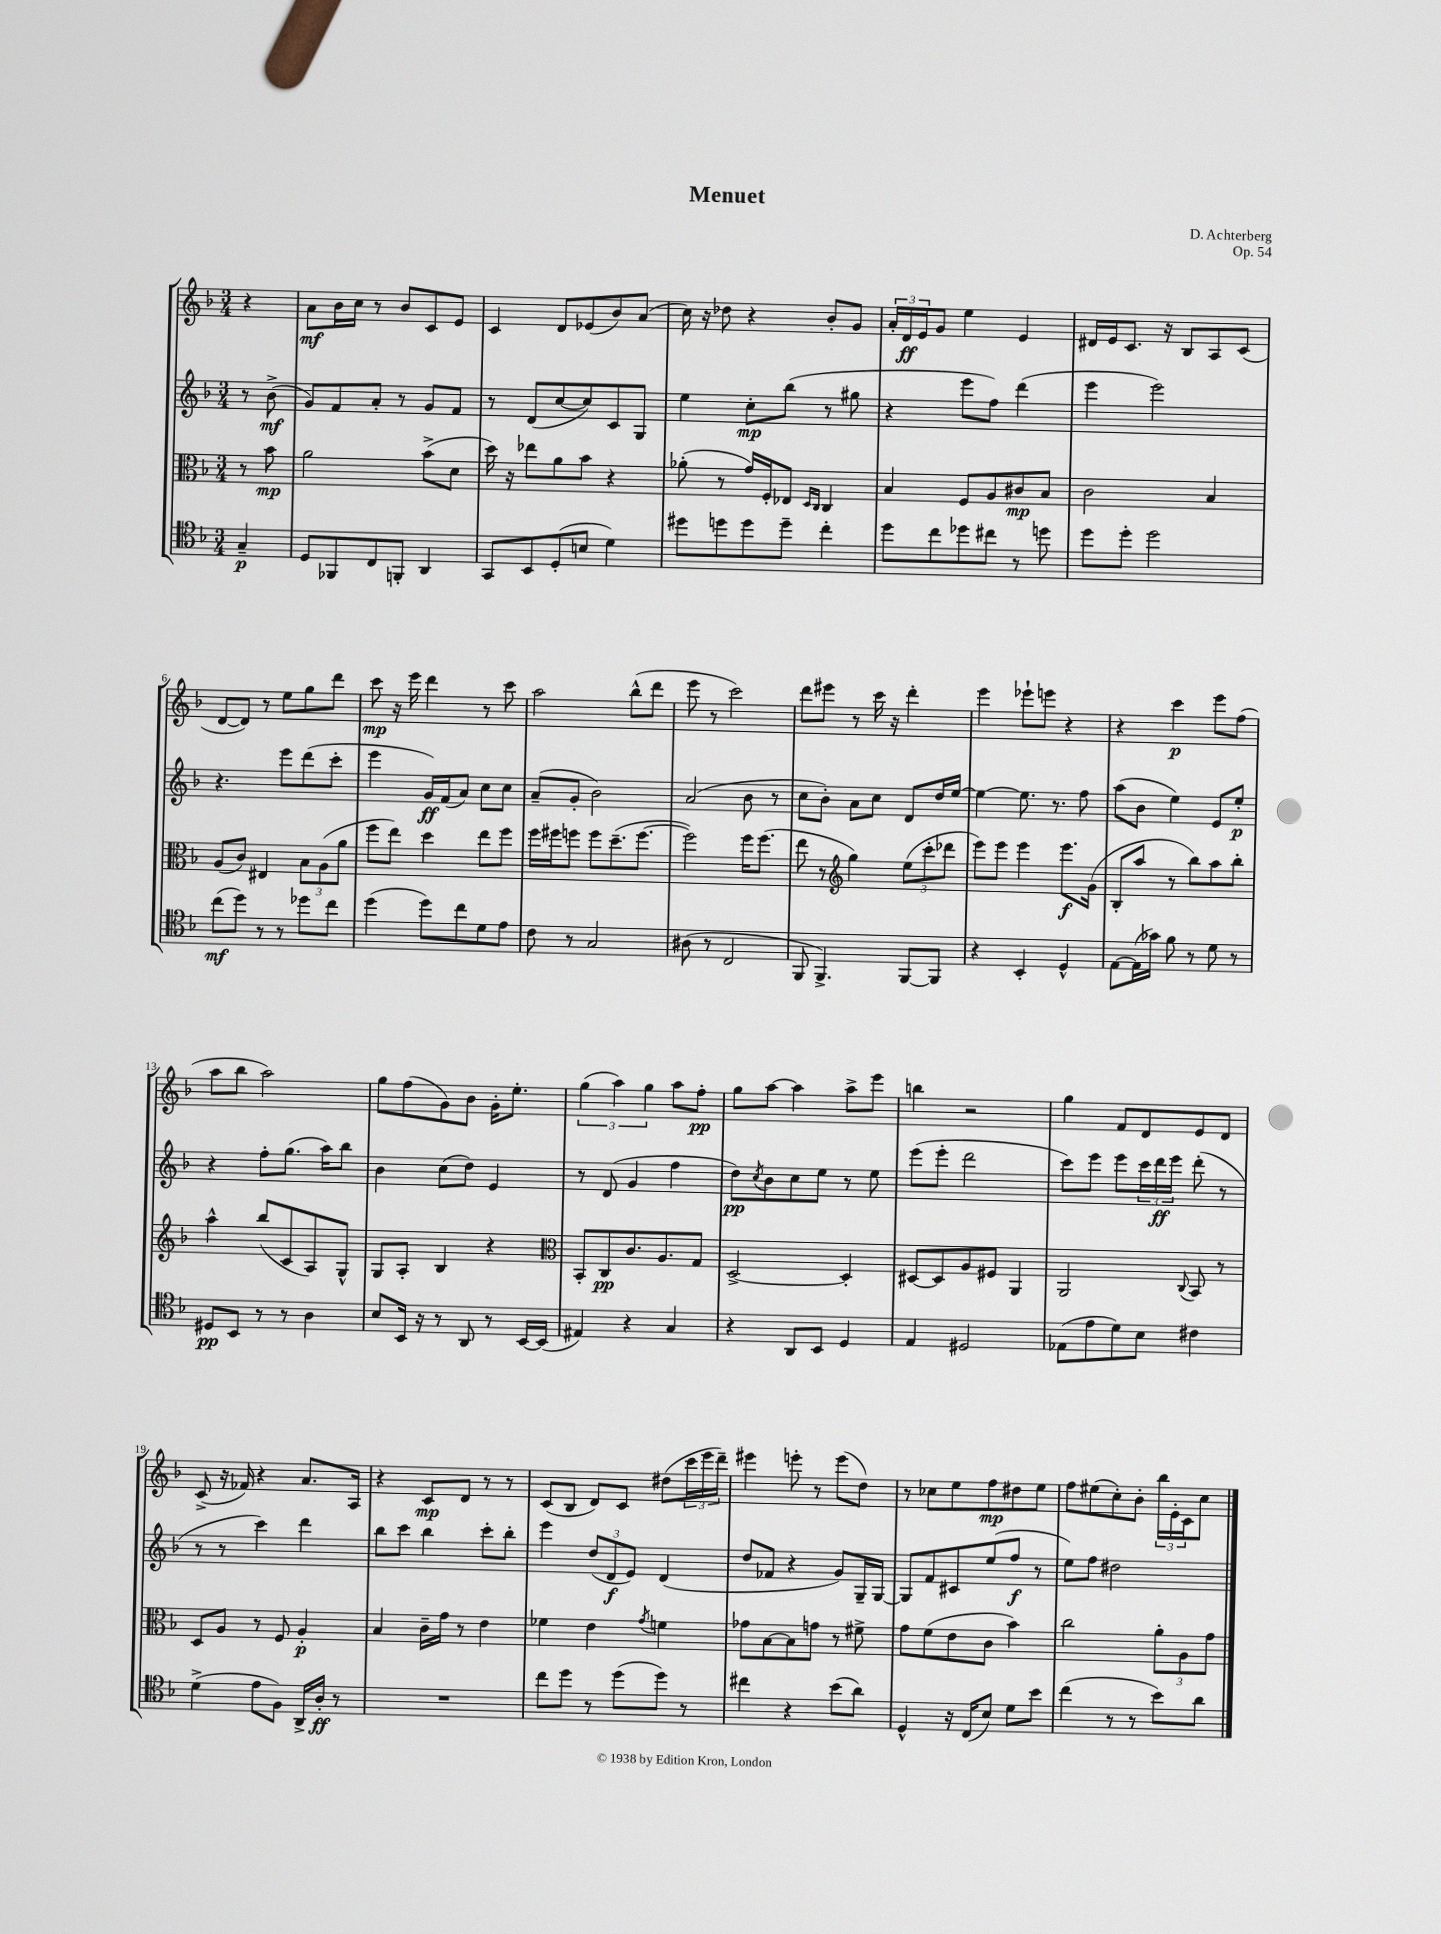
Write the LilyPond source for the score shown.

\header { title = "Menuet" composer = "D. Achterberg" opus = "Op. 54" }
<<
\new StaffGroup <<
\new Staff = "s0" {
    \clef treble \key f \major \numericTimeSignature \time 3/4 \partial 4
    r4 |
    a'8\mf bes'16 c''16 r8 bes'8 c'8 e'8 |
    c'4 d'8 ees'8( bes'8) a'8( |
    c''16) r16 des''8 r4 bes'8-. g'8 |
    \tuplet 3/2 { a'16-. d'16\ff e'16 } g'8 e''4 e'4 |
    dis'16 e'16 c'8. r16 bes8 a8 c'8( |
    d'8~ d'8) r8 e''8 g''8 d'''8 |
    c'''8\mp r16 e'''16 d'''4 r8 c'''8 |
    a''2 bes''8-^( d'''8 |
    e'''8 r8 c'''2) |
    d'''8 eis'''8 r8 c'''16 r16 d'''4-. |
    e'''4 ees'''8-! e'''8 r4 |
    r4 c'''4\p e'''8 f''8( |
    a''8 bes''8 a''2) |
    g''8 f''8( g'8) bes'8 g'16-. e''8.-. |
    \tuplet 3/2 { g''4( a''4) g''4 } a''8 f''8-.\pp |
    g''8 a''8~ a''4 a''8-> e'''8 |
    b''4 r2 |
    g''4 f'8 d'8 e'8 d'8 |
    c'8->( r16 fes'16) r4 a'8. a16 |
    r4 c'8\mp d'8 r8 r8 |
    c'8( bes8 d'8) c'8 dis''8( \tuplet 3/2 { c'''16 e'''16 d'''16--) } |
    eis'''4 e'''8-. r8 e'''8( d''8) |
    r8 ces''8 e''8 f''8\mp dis''8 e''8 |
    f''8 eis''8( c''8-.) bes'8-. \tuplet 3/2 { bes''16 e'16-. c'16 } c''8 \bar "|." |
}
\new Staff = "s1" {
    \clef treble \key f \major \numericTimeSignature \time 3/4 \partial 4
    r8 bes'8->\mf( |
    g'8) f'8 a'8-. r8 g'8 f'8 |
    r8 d'8( c''8~ c''8) c'8 g8 |
    e''4 c''8-.\mp bes''8( r8 gis''8 |
    r4 e'''8 f''8) d'''4( |
    e'''4 e'''2) |
    r4. e'''8 d'''8( c'''8-. |
    e'''4 g'16\ff) f'16( a'8) c''8 c''8 |
    a'8--( g'8-. bes'2) |
    a'2( bes'8 r8 |
    c''8 bes'8-.) a'8 c''8 d'8 d''16 e''16~ |
    e''4~ e''8. r8. f''8 |
    a''8( bes'8 e''4) e'8 e''8-.\p |
    r4 f''8-. g''8.( a''16) bes''8 |
    bes'4 c''8( d''8) e'4 |
    r8 d'8( g'4 f''4 |
    d''8\pp) \acciaccatura { c''8 } bes'8 c''8 e''8 r8 e''8 |
    e'''8( e'''8-. d'''2 |
    c'''8) e'''8 e'''8 \tuplet 3/2 { c'''16 d'''16\ff e'''16 } d'''8-.( r8 |
    r8 r8 c'''4) d'''4 |
    bes''8 c'''8 bes''4 c'''8-. bes''8-. |
    e'''4 \tuplet 3/2 { d''8( d'8\f e'8) } d'4( |
    d''8 fes'8 r4 g'8) g16-- g16~ |
    g8 f'8 cis'8 e''8( f''8\f r8 |
    e''8) f''8 dis''2 \bar "|." |
}
\new Staff = "s2" {
    \clef alto \key f \major \numericTimeSignature \time 3/4 \partial 4
    r8 bes'8\mp |
    a'2 bes'8->( d'8 |
    d''16) r16 ees''8 a'8 bes'8 r4 |
    aes'8-.( r8 g'16) f16-. ees8 \grace { d16 c16 } c4 |
    bes4 f8 a8 cis'8\mp bes8 |
    c'2 bes4 |
    a8( c'8) eis4 \tuplet 3/2 { bes8 a8( a'8 } |
    f''8 e''8) d''4 e''8 f''8 |
    f''16 fis''16 f''8 f''8 d''8.--( f''8.~ |
    f''2) f''16 f''8.( |
    e''8 r8 \clef treble g''4) \tuplet 3/2 { e''8( c'''8-. des'''8 } |
    e'''8) e'''8 e'''4 e'''8.\f g'16( |
    bes8-. a''8 r8 bes''8) a''8 bes''8-. |
    a''4-^ bes''8( c'8 a8) g8-^ |
    g8 a8-. bes4 r4 |
    \clef alto bes,8-. c8\pp c'8. a8. g8 |
    d2~-> d4-. |
    dis8~ dis8 a8 fis8 a,4 |
    a,2 \appoggiatura { c8 } bes,8 r8 |
    d8 a8 r8 f8 a4-.\p |
    bes4 c'16-- g'16 r8 e'4 |
    fes'4 e'4 \acciaccatura { g'8 } f'4 |
    ges'8 bes8~ bes8 g'8 r8 fis'8-> |
    g'8 f'8( e'8 c'8 bes'4) |
    c''2 \tuplet 3/2 { a'8-. a8 g'8 } \bar "|." |
}
\new Staff = "s3" {
    \clef tenor \key f \major \numericTimeSignature \time 3/4 \partial 4
    g4--\p |
    d8 fes,8 c8 f,8-. a,4 |
    g,8 bes,8 d8-.( b8 d'4) |
    dis''8 d''8 d''8 d''8-- c''4-. |
    d''8 c''8 des''8 cis''8 r8 d''8 |
    d''8 d''8-. d''2 |
    c''8\mf( d''8) r8 r8 des''8 c''8 |
    d''4( d''8) c''8 d'8 e'8 |
    c'8 r8 g2 |
    ais8( r8 c2 |
    f,8 f,4.->) f,8~ f,8 |
    r4 bes,4-. d4-^ |
    e8~ e16( ges'16) f'8 r8 d'8 r8 |
    dis8\pp bes,8 r8 r8 a4 |
    bes8 bes,16 r16 r8 a,8 r8 bes,16~ bes,16( |
    eis4) r4 g4 |
    r4 a,8 bes,8 d4 |
    e4 dis2 |
    ees8( e'8 d'8) bes8 cis'4 |
    d'4->( e'8 f8) a,16-> a16-.\ff r8 |
    R2. |
    c''8 d''8 r8 d''8( d''8) r8 |
    cis''4 r4 bes'8( a'8) |
    d4-^ r16 c16( bes8) d'8 bes'8 |
    c''4( r8 r8 bes'8) a'8 \bar "|." |
}
>>
>>
